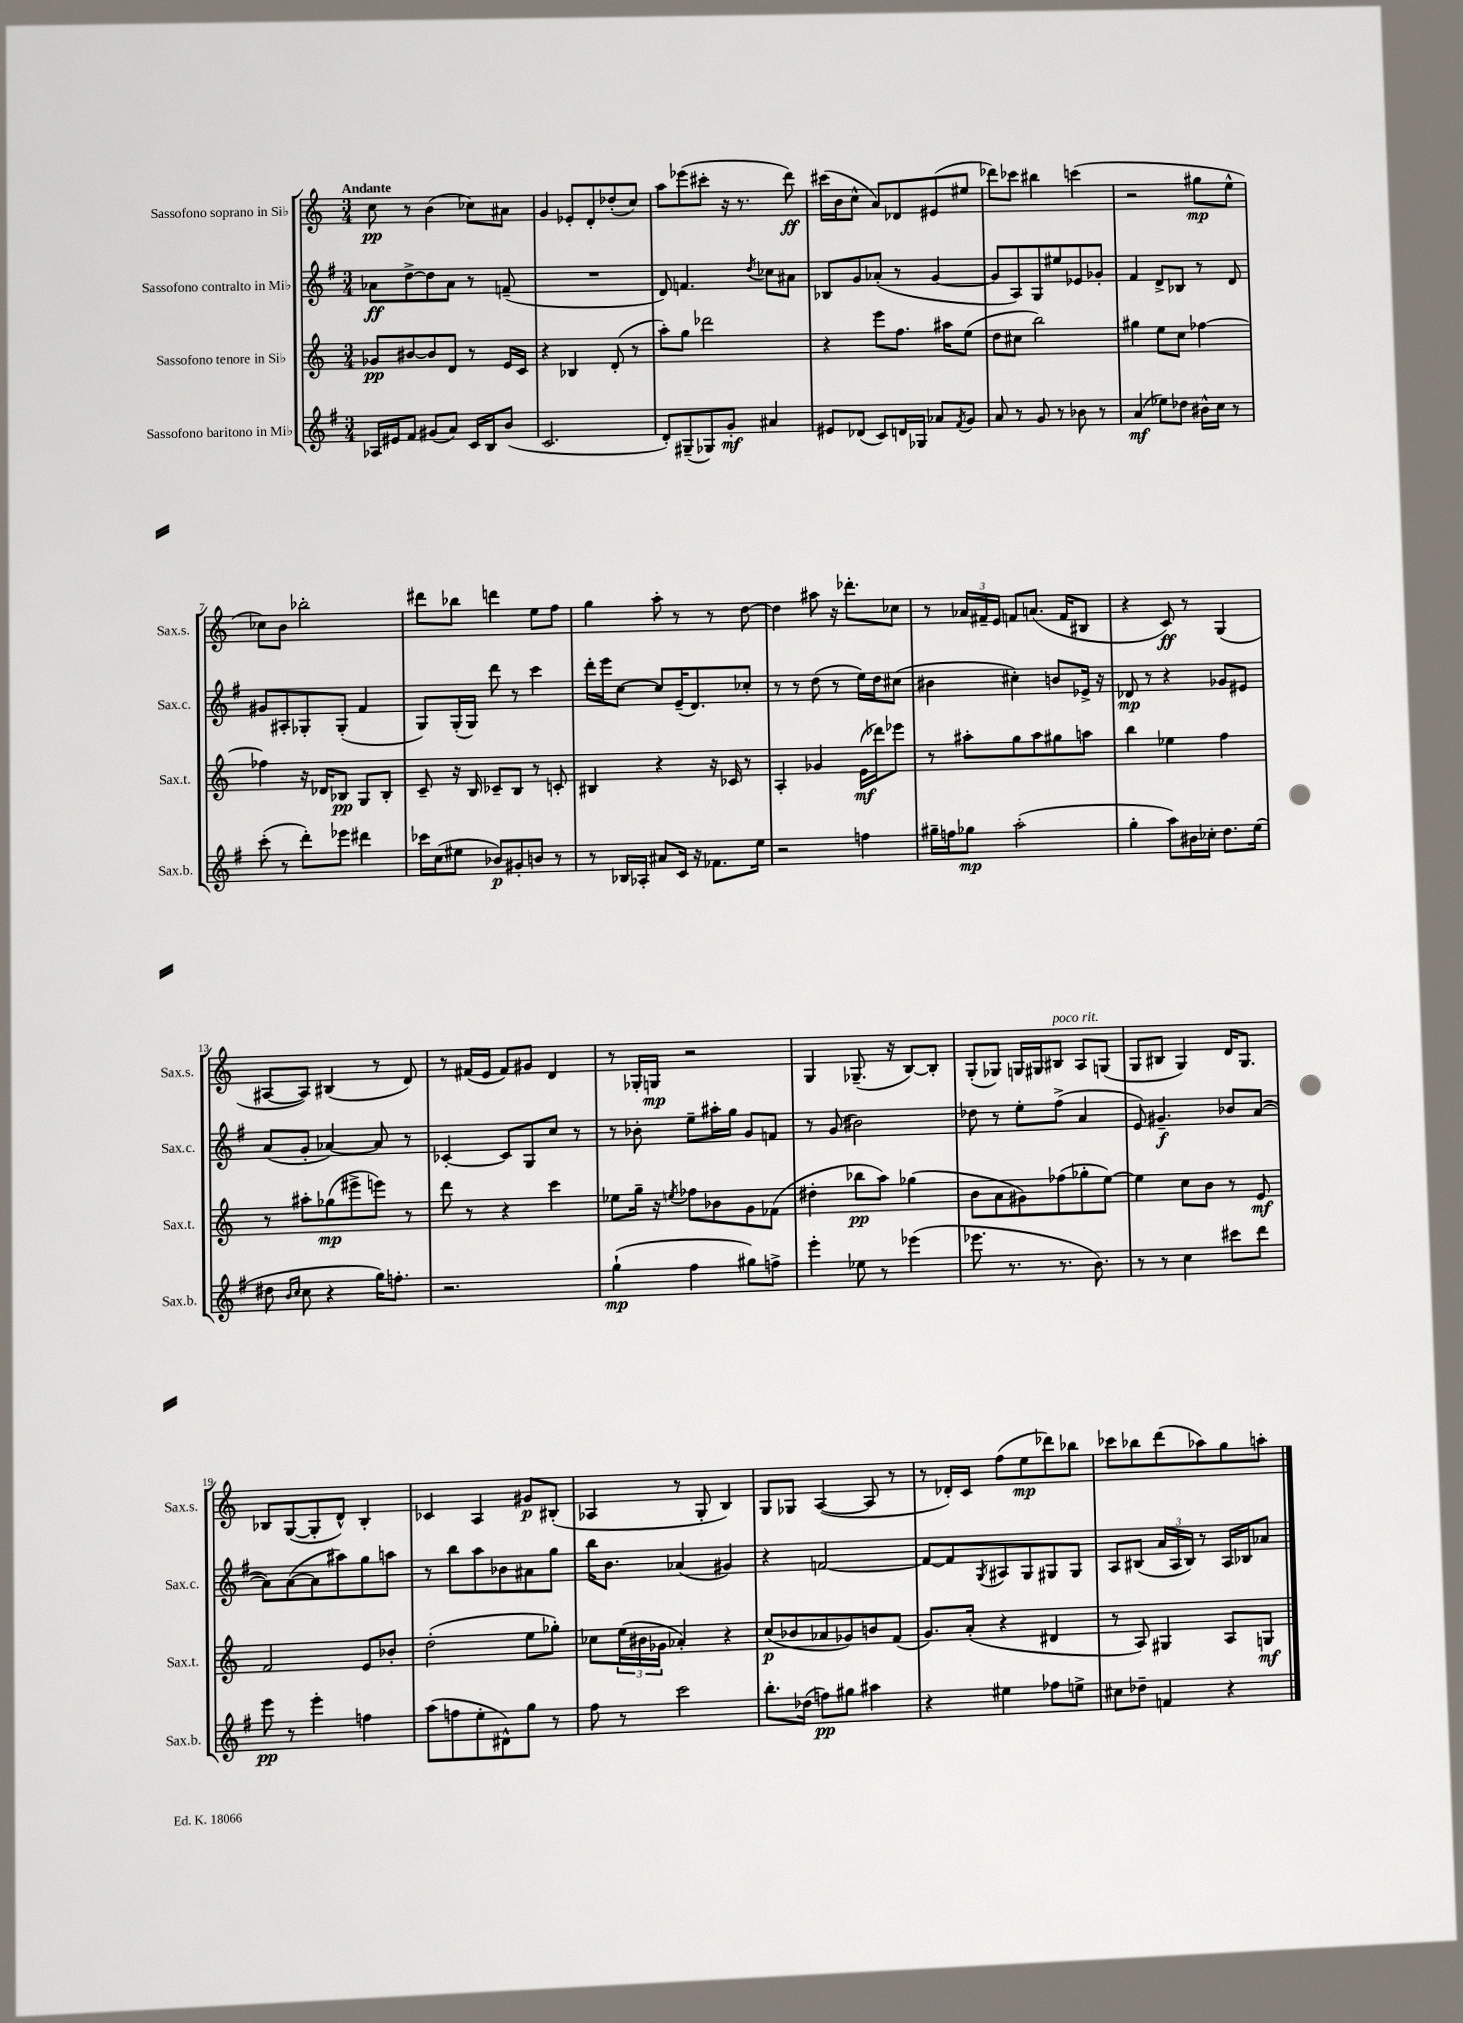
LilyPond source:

<<
\new StaffGroup <<
\new Staff = "s0" \with { instrumentName = "Sassofono soprano in Sib" shortInstrumentName = "Sax.s." } {
    \clef treble \key c \major \numericTimeSignature \time 3/4 \tempo "Andante"
    c''8\pp r8 b'4( ces''8) ais'8 |
    g'4 ees'8-. d'8-. des''8-.( c''8) |
    a''8 ees'''8( cis'''8-. r16 r8. d'''8\ff) |
    cis'''16( b'16 c''8-^ a'8) des'8 eis'8( eis''8 |
    des'''8) ces'''8 bis''4 c'''4( |
    r2 gis''8\mp e''8-^ |
    ces''8) b'8 bes''2-. |
    dis'''8 bes''8 d'''4 e''8 f''8 |
    g''4 a''8-. r8 r8 d''8~ |
    d''4 ais''8 r16 des'''8.-. ces''8 |
    r8 \tuplet 3/2 { aes'16 fis'16-- e'16 } f'8 a'8.( f'16 bis8 |
    r4 c'8\ff) r8 g4( |
    ais8~ ais8) bis4( r8 d'8) |
    r8 fis'16( e'16 fis'8) gis'8 d'4 |
    r8 ges16-. g16\mp r2 |
    g4 ges8.--( r16 b8~) b8-. |
    g8-.( ges8) g16 gis16 bis8^\markup { \italic "poco rit." } a8 g8( |
    g8 bis8 g4) d'16 g8. |
    bes8 g8~( g8-. d'8-^) bes4-. |
    ces'4 a4 gis'8\p bis8-.( |
    aes4 r8 g8-. b4) |
    g8 ges8 a4~( a8 r8 |
    r8 des'16-.) c'16 f''8( e''8\mp des'''8) bes''8 |
    ces'''8 bes''8 d'''8( aes''8) g''8 a''8-. \bar "|." |
}
\new Staff = "s1" \with { instrumentName = "Sassofono contralto in Mib" shortInstrumentName = "Sax.c." } {
    \clef treble \key g \major \numericTimeSignature \time 3/4
    aes'8\ff d''8~-> d''8 aes'8 r8 f'8--( |
    R2. |
    d'8) f'4. \acciaccatura { d''8 } ces''8 ais'8 |
    bes8 g'8 aes'8-.( r8 g'4~ |
    g'8 a8) g8 eis''8 ees'8 ges'8-. |
    fis'4 d'8-> bes8 r8 d'8 |
    gis'8 ais8-. ges8-. ges8-.( fis'4 |
    g8) g16-.( g16) d'''8 r8 c'''4 |
    d'''16-. e'''16 c''8~ c''8 e'16--( d'8.) ces''8-. |
    r8 r8 d''8( r8 e''16) d''16 cis''8( |
    bis'4 cis''4-.) b'8 ees'16-> r16 |
    des'8\mp r8 r4 ges'8 eis'8 |
    a'8( g'8-. aes'4~) aes'8 r8 |
    ces'4~-. ces'8 g8 c''8 r8 |
    r8 bes'8-. e''8-- ais''16-. g''16 g'8 f'8 |
    r8 g'8( bis'2) |
    des''8 r8 e''8-. fis''8->( a'4 |
    e'8) gis'4.--\f bes'8 a'8~( |
    a'8) a'8~( a'8 ais''8) g''8 a''8 |
    r8 b''8 a''8 bes'8 ais'8 g''8 |
    b''16 b'8. aes'4( gis'4) |
    r4 f'2~ |
    f'8~ f'8 \acciaccatura { g8 } ais8 g8 gis8 gis8 |
    a8 bis8( \tuplet 3/2 { a'16 a16 bis16) } r8 a16 bes16 aes'8 \bar "|." |
}
\new Staff = "s2" \with { instrumentName = "Sassofono tenore in Sib" shortInstrumentName = "Sax.t." } {
    \clef treble \key c \major \numericTimeSignature \time 3/4
    ges'8\pp bis'8~ bis'8 d'8 r8 e'16 c'16 |
    r4 bes4 d'8-.( r8 |
    a''8-.) g''8 des'''2 |
    r4 e'''8 f''8. ais''16 e''8( |
    d''8 cis''8 b''2) |
    gis''4 e''8 c''8 fes''4~ |
    fes''4 r16 des'16 bes8\pp g8 bes8-. |
    c'8-- r16 b16 ces'8-- b8 r8 c'8-. |
    bis4 r4 r16 ces'16 r8 |
    a4-. ges'4 e'16\mf( des'''16) ees'''8 |
    r8 ais''8-. g''8 ais''8 gis''8 a''8 |
    b''4 ees''4 f''4 |
    r8 ais''8-. ges''8\mp( eis'''8-> e'''8) r8 |
    d'''8 r8 r4 c'''4 |
    ees''8 g''16-- r16 \acciaccatura { e''8 } fes''8 bes'8 g'8 fes'8( |
    dis''4-. bes''8\pp a''8) ges''4( |
    b'8 a'8 gis'8) fes''8( ges''8-. e''8~) |
    e''4 c''8 b'8 r8 e'8\mf |
    f'2 e'8 bes'8-. |
    d''2-.( e''8 ges''8-.) |
    ces''8 \tuplet 3/2 { e''16( bis'16 ges'16 } aes'4-.) r4 |
    c''8\p( bes'8 aes'8 ges'8) b'8 f'8( |
    g'8.) a'16-.( r4 dis'4 |
    r8 a8) gis4 a8 g8\mf \bar "|." |
}
\new Staff = "s3" \with { instrumentName = "Sassofono baritono in Mib" shortInstrumentName = "Sax.b." } {
    \clef treble \key g \major \numericTimeSignature \time 3/4
    aes16 eis'16 fis'8 gis'8( a'8) c'16 b16 b'8( |
    c'2. |
    d'8-.) gis8--( ges8) g'8-.\mf ais'4 |
    eis'8 des'8( c'8) d'16 ges16 aes'8 \acciaccatura { fis'8 } g'8 |
    a'8 r8 g'8 r8 bes'8 r8 |
    a'4\mf( ees''8) des''8 bis'16-^ c''16 r8 |
    c'''8-.( r8 d'''8-.) ees'''8 dis'''4 |
    ces'''16 c''16( eis''8 bes'8\p) gis'8-. b'8 r8 |
    r8 bes16 aes16-. ais'8 c'16 r16 fes'8. e''16 |
    r2 f''4 |
    gis''16-- f''16 ges''8\mp a''2-.( |
    g''4-. a''8) bis'16 ces''16-. d''8. e''16( |
    dis''8 \grace { b'16 c''16 } c''8 r4 g''16) f''8.-. |
    r2. |
    g''4-!\mp( fis''4 gis''8) f''8-> |
    e'''4-. ees''8 r8 ees'''4( |
    ees'''8. r8. r8. b'8.) |
    r8 r8 c''4 cis'''8 d'''8 |
    e'''8\pp r8 e'''4-. f''4 |
    a''8( f''8 e''8-. dis'8-^) g''8 r8 |
    fis''8 r8 c'''2 |
    b''8.-. des''16( f''8\pp) gis''8 ais''4 |
    r4 eis''4 fes''8 e''8-> |
    cis''8 des''8-- f'4 r4 \bar "|." |
}
>>
>>
